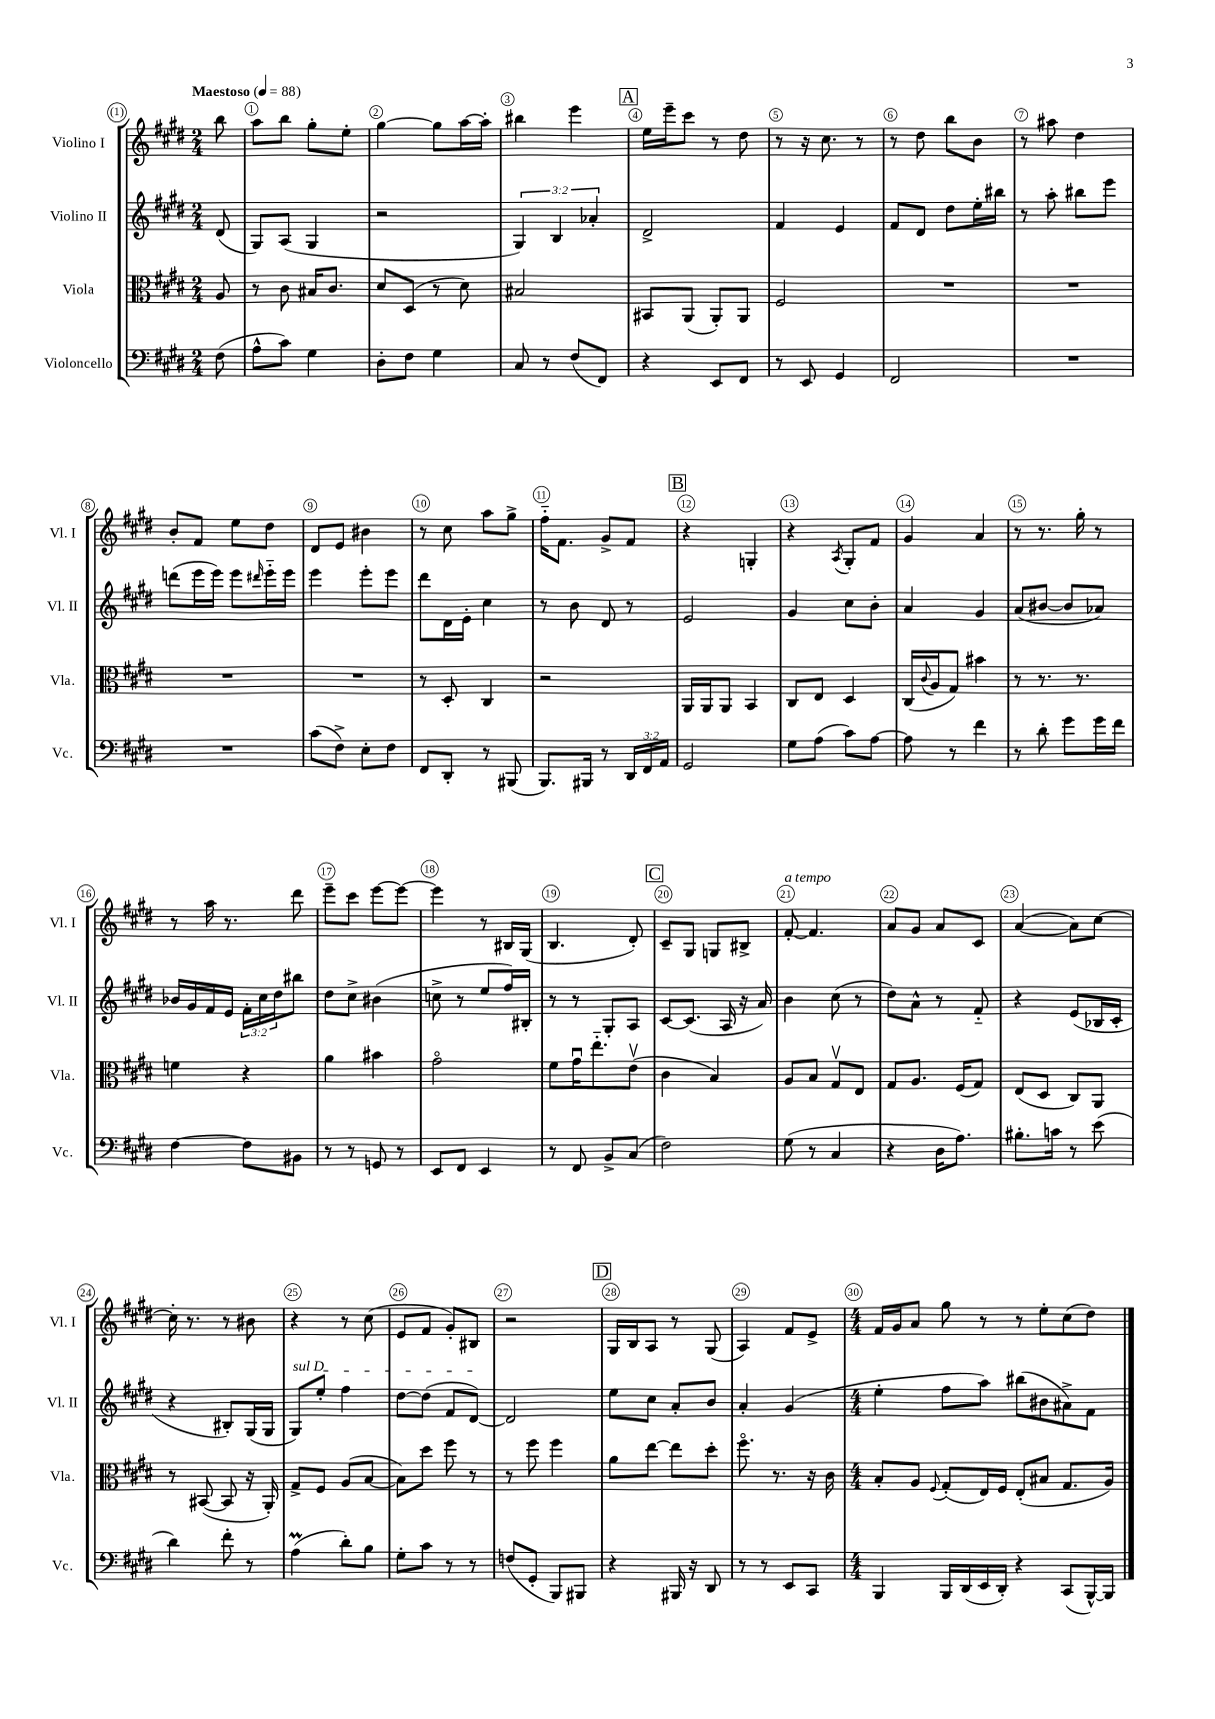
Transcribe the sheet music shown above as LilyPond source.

<<
\new StaffGroup <<
\new Staff = "s0" \with { instrumentName = "Violino I" shortInstrumentName = "Vl. I" } {
    \clef treble \key e \major \numericTimeSignature \time 2/4 \partial 8 \tempo "Maestoso" 4 = 88
    b''8 |
    a''8 b''8 gis''8-. e''8-. |
    gis''4~ gis''8 a''16~ a''16-. |
    bis''4 e'''4 |
    \mark \markup { \box "A" } e''16 e'''16-- cis'''8 r8 dis''8 |
    r8 r16 cis''8. r8 |
    r8 dis''8 b''8 b'8 |
    r8 ais''8 dis''4 |
    b'8-. fis'8 e''8 dis''8 |
    dis'8 e'8 bis'4 |
    r8 cis''8 a''8 gis''8-> |
    fis''16-_ fis'8. gis'8-> fis'8 |
    \mark \markup { \box "B" } r4 g4-. |
    r4 \acciaccatura { a8 } gis8-. fis'8 |
    gis'4 a'4 |
    r8 r8. gis''16-. r8 |
    r8 a''16 r8. dis'''8 |
    e'''8-- cis'''8 e'''8~ e'''8~ |
    e'''4 r8 bis16 gis16( |
    b4. dis'8-.) |
    \mark \markup { \box "C" } cis'8-- gis8 g8 bis8-> |
    fis'8~-.^\markup { \italic "a tempo" } fis'4. |
    a'8 gis'8 a'8 cis'8 |
    a'4~( a'8) cis''8~ |
    cis''16-. r8. r8 bis'8 |
    r4 r8 cis''8( |
    e'8 fis'8 gis'8-.) bis8 |
    r2 |
    \mark \markup { \box "D" } gis16 b16 a8 r8 gis8( |
    a4) fis'8 e'8-> |
    \numericTimeSignature \time 4/4 fis'16 gis'16 a'8 gis''8 r8 r8 e''8-. cis''8( dis''8) \bar "|." |
}
\new Staff = "s1" \with { instrumentName = "Violino II" shortInstrumentName = "Vl. II" } {
    \clef treble \key e \major \numericTimeSignature \time 2/4 \override Staff.TupletNumber.text = #tuplet-number::calc-fraction-text \partial 8
    dis'8( |
    gis8) a8( gis4 |
    r2 |
    \tuplet 3/2 { gis4) b4 aes'4-. } |
    \mark \markup { \box "A" } dis'2-> |
    fis'4 e'4 |
    fis'8 dis'8 dis''8 e''16-. bis''16 |
    r8 a''8-. bis''8 e'''8 |
    d'''8( e'''16 e'''16) e'''8 \grace { dis'''16 } e'''16-_ e'''16 |
    e'''4 e'''8-. e'''8 |
    dis'''8 dis'16 e'16-. cis''4 |
    r8 b'8 dis'8 r8 |
    \mark \markup { \box "B" } e'2 |
    gis'4 cis''8 b'8-. |
    a'4 gis'4 |
    a'8( bis'8~ bis'8 aes'8) |
    bes'16 gis'16 fis'16 e'16 \tuplet 3/2 { fis'16-. cis''16 dis''16 } bis''8 |
    dis''8 cis''8-> bis'4( |
    c''8-> r8 e''8 fis''16) bis16-. |
    r8 r8 gis8-. a8 |
    \mark \markup { \box "C" } cis'8~ cis'8.( a16 r16 a'16) |
    b'4 cis''8( r8 |
    dis''8) a'8-^ r8 fis'8-_ |
    r4 e'8( bes16 cis'16-. |
    r4 bis8-.) gis16( gis16 |
    \once \override TextSpanner.bound-details.left.text = \markup { \italic "sul D" } gis8\startTextSpan) e''8-. fis''4 |
    dis''8~ dis''8( fis'8 dis'8~\stopTextSpan) |
    dis'2 |
    \mark \markup { \box "D" } e''8 cis''8 a'8-. b'8 |
    a'4-. gis'4( |
    \numericTimeSignature \time 4/4 e''4-. fis''8 a''8) bis''8( bis'8 ais'8->) fis'8 \bar "|." |
}
\new Staff = "s2" \with { instrumentName = "Viola" shortInstrumentName = "Vla." } {
    \clef alto \key e \major \numericTimeSignature \time 2/4 \partial 8
    a8 |
    r8 cis'8 bis16 cis'8. |
    dis'8 dis8( r8 dis'8) |
    bis2 |
    \mark \markup { \box "A" } bis,8 a,8( a,8-.) a,8 |
    fis2 |
    R2 |
    R2 |
    R2 |
    R2 |
    r8 dis8-. cis4 |
    r2 |
    \mark \markup { \box "B" } a,16 a,16 a,8 b,4 |
    cis8 e8 dis4 |
    cis16( \appoggiatura { cis'8 } a16 gis8) bis'4 |
    r8 r8. r8. |
    f'4 r4 |
    a'4 bis'4 |
    gis'2\flageolet |
    fis'8 gis'16\downbow e''8.-_ e'8\upbow( |
    \mark \markup { \box "C" } cis'4 b4) |
    a8 b8 gis8\upbow e8 |
    gis8 a8. fis16( gis8) |
    e8( dis8 cis8) a,8 |
    r8 bis,8~( bis,8 r16 a,16-.) |
    gis8-> fis8 a8( b8~ |
    b8) dis''8 fis''8 r8 |
    r8 fis''8 fis''4 |
    \mark \markup { \box "D" } a'8 e''8~ e''8 dis''8-. |
    fis''8.\flageolet r8. r16 cis'16 |
    \numericTimeSignature \time 4/4 b8-. a8 \appoggiatura { fis8 } gis8-.( e16) fis16 e8-.( bis8 gis8. a16) \bar "|." |
}
\new Staff = "s3" \with { instrumentName = "Violoncello" shortInstrumentName = "Vc." } {
    \clef bass \key e \major \numericTimeSignature \time 2/4 \override Staff.TupletNumber.text = #tuplet-number::calc-fraction-text \partial 8
    fis8( |
    a8-^ cis'8) gis4 |
    dis8-. fis8 gis4 |
    cis8 r8 fis8( fis,8) |
    \mark \markup { \box "A" } r4 e,8 fis,8 |
    r8 e,8 gis,4 |
    fis,2 |
    R2 |
    R2 |
    cis'8( fis8->) e8-. fis8 |
    fis,8 dis,8-. r8 bis,,8( |
    b,,8.) bis,,16 r8 \tuplet 3/2 { dis,16 fis,16 a,16 } |
    \mark \markup { \box "B" } gis,2 |
    gis8 a8( cis'8) a8~ |
    a8 r8 fis'4 |
    r8 dis'8-. gis'8 gis'16 fis'16 |
    fis4~ fis8 bis,8 |
    r8 r8 g,8 r8 |
    e,8 fis,8 e,4 |
    r8 fis,8 b,8-> cis8( |
    \mark \markup { \box "C" } fis2) |
    gis8( r8 cis4 |
    r4 dis16 a8.) |
    bis8.-. c'16 r8 e'8( |
    dis'4) fis'8-. r8 |
    a4\prall( dis'8-.) b8 |
    gis8-. cis'8 r8 r8 |
    f8( gis,8-. b,,8) bis,,8 |
    \mark \markup { \box "D" } r4 bis,,16 r16 dis,8 |
    r8 r8 e,8 cis,8 |
    \numericTimeSignature \time 4/4 b,,4 b,,16 dis,16( e,16 dis,16-.) r4 cis,8( b,,16~-^) b,,16 \bar "|." |
}
>>
>>
\layout { \context { \Score \override BarNumber.break-visibility = ##(#f #t #t) barNumberVisibility = #all-bar-numbers-visible \override BarNumber.stencil = #(make-stencil-circler 0.1 0.3 ly:text-interface::print) } }
